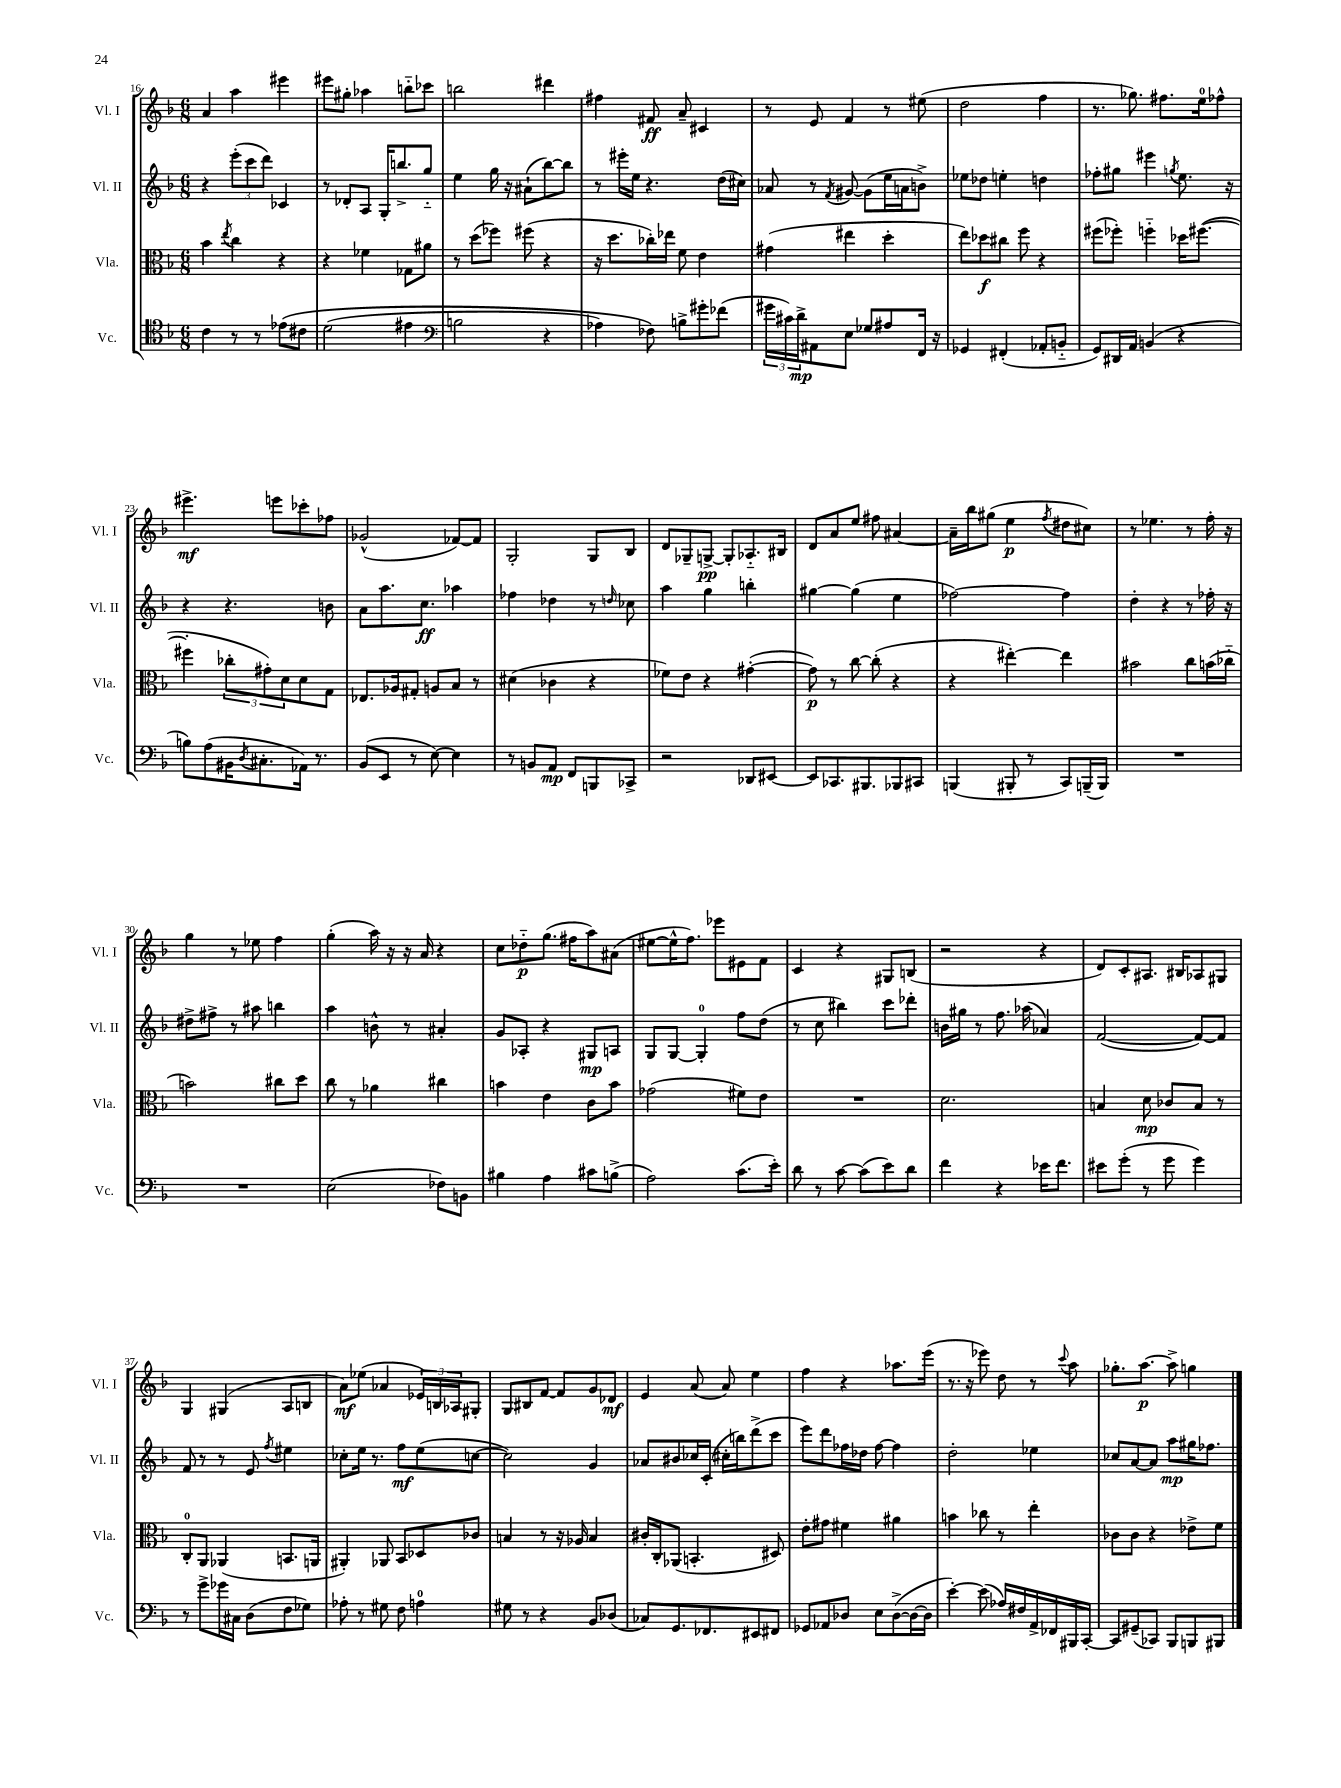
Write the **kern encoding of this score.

**kern	**kern	**kern	**kern
*staff4	*staff3	*staff2	*staff1
*clefC4	*clefC3	*clefG2	*clefG2
*k[b-]	*k[b-]	*k[b-]	*k[b-]
*M6/8	*M6/8	*M6/8	*M6/8
4c	4b-	4r	4a
.	8qee	.	.
8r	4cc	(12eee'	4aa
.	.	12ccc	.
8r	.	.	.
.	.	12ddd)	.
&(8e-	4r	4c-	4eee#
8c#	.	.	.
=	=	=	=
(2d	4r	8r	8eee#
.	.	8d-'	8gg#'
.	4f-	8A	4aa-
.	.	16G'	.
.	.	8.bb^	.
4e#	8G-	.	8bb'~
.	8a#	8gg'~	8ccc-
=	=	=	=
*clefF4	*	*	*
2B	8r	4ee	2bb
.	(8dd	.	.
.	8ff-)	16gg	.
.	.	16r	.
.	(8ff#	(8a#`	.
4r	4r	[8bb-)	4ddd#
.	.	8bb-]	.
=	=	=	=
4A-)	16r	8r	4ff#
.	8.dd	.	.
.	.	16eee#'	.
.	.	16ee	.
8F-&)	16cc-')	4.r	8f#
.	16ee-	.	.
8B^	8f	.	8a~
8g#'	4e	.	4c#
(8f-	.	(16dd	.
.	.	16cc#)	.
=	=	=	=
24g#	(4g#	8a-	8r
24c#)	.	.	.
24d^	.	.	.
8AA#	.	8r	8e
.	.	8qf	.
8E	4ee#	[8g#	4f
8G-	.	(8g#]	.
8A#	4dd'	16ee	8r
.	.	16a	.
16FF	.	8b^)	(8ee#
16r	.	.	.
=	=	=	=
4GG-	8ee)	8ee-	2dd
.	8dd-	8dd-	.
(4FF#'	8cc#	4ee'	.
.	8ff	.	.
8AA-'	4r	4dd	4ff
8BB'~	.	.	.
=	=	=	=
8GG)	(8ff#	8ff-'	8.r
16DD#	8ff-')	8gg#	.
16AA	.	.	8.gg-)
(4BB	4ff'~	4eee#	.
.	.	.	8.ff#
.	.	8qgg	.
4r	16dd-	8.ee	.
.	([8.ff#	.	16ee
.	.	.	8ff-^^
.	.	16r	.
=	=	=	=
8B)	4ff#']	4r	4.eee#^
(8A	.	.	.
16BB#	12cc-'	4.r	.
8qD	.	.	.
8.C#'	.	.	.
.	12g#')	.	.
.	.	.	8eee
.	12d	.	.
16AA-)	8d	.	8ccc-'
8.r	.	.	.
.	8G	8b	8ff-
=	=	=	=
(8BB-	8.E-	8a	(2g-^^
8EE	.	8.aa	.
.	16A-	.	.
8r	8G#'	.	.
.	.	8.cc	.
[8E)	8A	.	.
4E]	8B-	4aa-	[8f-)
.	8r	.	8f-]
=	=	=	=
8r	(4d#	4ff-	2G'
8BB	.	.	.
8AA	4c-	4dd-	.
8FF	.	.	.
8BBB	4r	8r	8G
.	.	16qqdd	.
8CC-^	.	8cc-	8B-
=	=	=	=
2r	8f-)	4aa	8d
.	8e	.	8G-~
.	4r	4gg	[8G^
.	.	.	8G']
8DD-	([4g#'	4bb'	8.A-'~
[8EE#	.	.	.
.	.	.	16B#
=	=	=	=
8EE#]	8g#])	[4gg#	8d
8.CC-	8r	.	8a
.	[8cc	(4gg#]	8ee
8.BBB#	.	.	.
.	(8cc']	.	8ff#
8BBB-	4r	4ee	[4a#
8CC#	.	.	.
=	=	=	=
(4BBB	4r	[2ff-)	16a#~]
.	.	.	16bb-
.	.	.	(8gg#
8BBB#'	[4ee#')	.	4ee
8r	.	.	.
.	.	.	8qff
8CC)	4ee#]	4ff-]	8dd#
(16BBB~	.	.	8cc#)
16BBB)	.	.	.
=	=	=	=
2.r	2b#	4dd'	8r
.	.	.	4.ee-
.	.	4r	.
.	8cc	8r	8r
.	(16b	16ff-'	16ff'
.	16cc-'~	16r	16r
=	=	=	=
2.r	2b)	8dd#^	4gg
.	.	8ff#^	.
.	.	8r	8r
.	.	8aa#	8ee-
.	8cc#	4bb	4ff
.	8dd	.	.
=	=	=	=
(2E	8cc	4aa	(4gg'
.	8r	.	.
.	4a-	8b^^	16aa)
.	.	.	16r
.	.	8r	16r
.	.	.	16a
8F-)	4cc#	4a#'	4r
8BB	.	.	.
=	=	=	=
4B#	4b	8g	8cc
.	.	8A-'	8dd-'~
4A	4e	4r	(8.gg
.	.	.	16ff#
8c#	8c	8G#	8aa)
(8B^	8b	8A	(8a#
=	=	=	=
2A)	(2g-	8G	[8ee#
.	.	[8G	16ee#^^]
.	.	.	8.ff)
.	.	4G']	.
.	.	.	8eee-
(8.c	8f#)	8ff	8e#
.	8e	(8dd	8f
16e')	.	.	.
=	=	=	=
8d	2.r	8r	4c
8r	.	8cc	.
[8c	.	4bb#)	4r
(8c]	.	.	.
8e)	.	8ccc	8G#
8d	.	8ddd-'	(8B
=	=	=	=
4f	2.d	16b	2r
.	.	16gg#	.
.	.	8r	.
4r	.	8.ff	.
.	.	(16aa-	.
16e-	.	4a-)	4r
8.f	.	.	.
=	=	=	=
8e#	4B	([2f	8d)
(8g'	.	.	8c'
8r	8d	.	8.A#
8g	8c-	.	.
.	.	.	16B#
4g)	8B	8f_)	8A-
.	8r	8f]	8G#
=	=	=	=
8r	8C'	8f	4G
8g^	8AA	8r	.
16g-	(4AA-	8r	(4G#
16C#	.	.	.
(8D	.	8e	.
.	.	8qff	.
8F	8.BB	4ee#	8A
8G-)	.	.	8B
.	16AA	.	.
=	=	=	=
8A-'	4AA#')	8cc-'	8a)
8r	.	16ee	(8ee-
.	.	8.r	.
8G#	8AA-	.	4a-
8F	8BB-	8ff	.
4A	8D-	(8ee	24e-)
.	.	.	24B
.	.	.	24A-
.	8c-	[8cc	8G#'
=	=	=	=
8G#	4B	2cc])	8G
8r	.	.	8B#
4r	8r	.	[8f
.	16r	.	8f]
.	16A-	.	.
8BB-	4B	4g	8g
(8D-	.	.	8d-
=	=	=	=
8C-)	16c#'	8a-	4e
.	16C'	.	.
8.GG	(8AA-	8b#	.
.	4.BB'	16cc-	(8a
8.FF-	.	(16c'	.
.	.	16cc#'	8a)
.	.	16bb)	.
8EE#	.	(8ddd^	4ee
8FF#	8D#)	8ccc	.
=	=	=	=
8GG-	8e'	8eee)	4ff
8AA-	8g#	8ddd	.
8D-	4f#	16ff-	4r
.	.	16dd-	.
8E	.	[8ff-	.
([8D-^	4a#	4ff-]	8.aa-
16D-_	.	.	.
16D-]	.	.	(16eee
=	=	=	=
[4e')	4b	2dd'	8.r
.	.	.	16r
(8e]	8cc-	.	8eee-)
16A-)	8r	.	8dd
16F#	.	.	.
16AA^	4ee'	4ee-	8r
16FF-	.	.	.
.	.	.	8qqccc
16BBB#	.	.	8aa
[16CC'	.	.	.
=	=	=	=
8CC]	8c-	8cc-	8.gg-'
(8GG#~	8c-	[8a	.
.	.	.	[8.aa
8CC-)	4r	8a]	.
8BBB-	.	8aa	8aa^]
8BBB	8e-^	16gg#	4gg
.	.	8.ff-	.
8BBB#	8f	.	.
==	==	==	==
*-	*-	*-	*-
